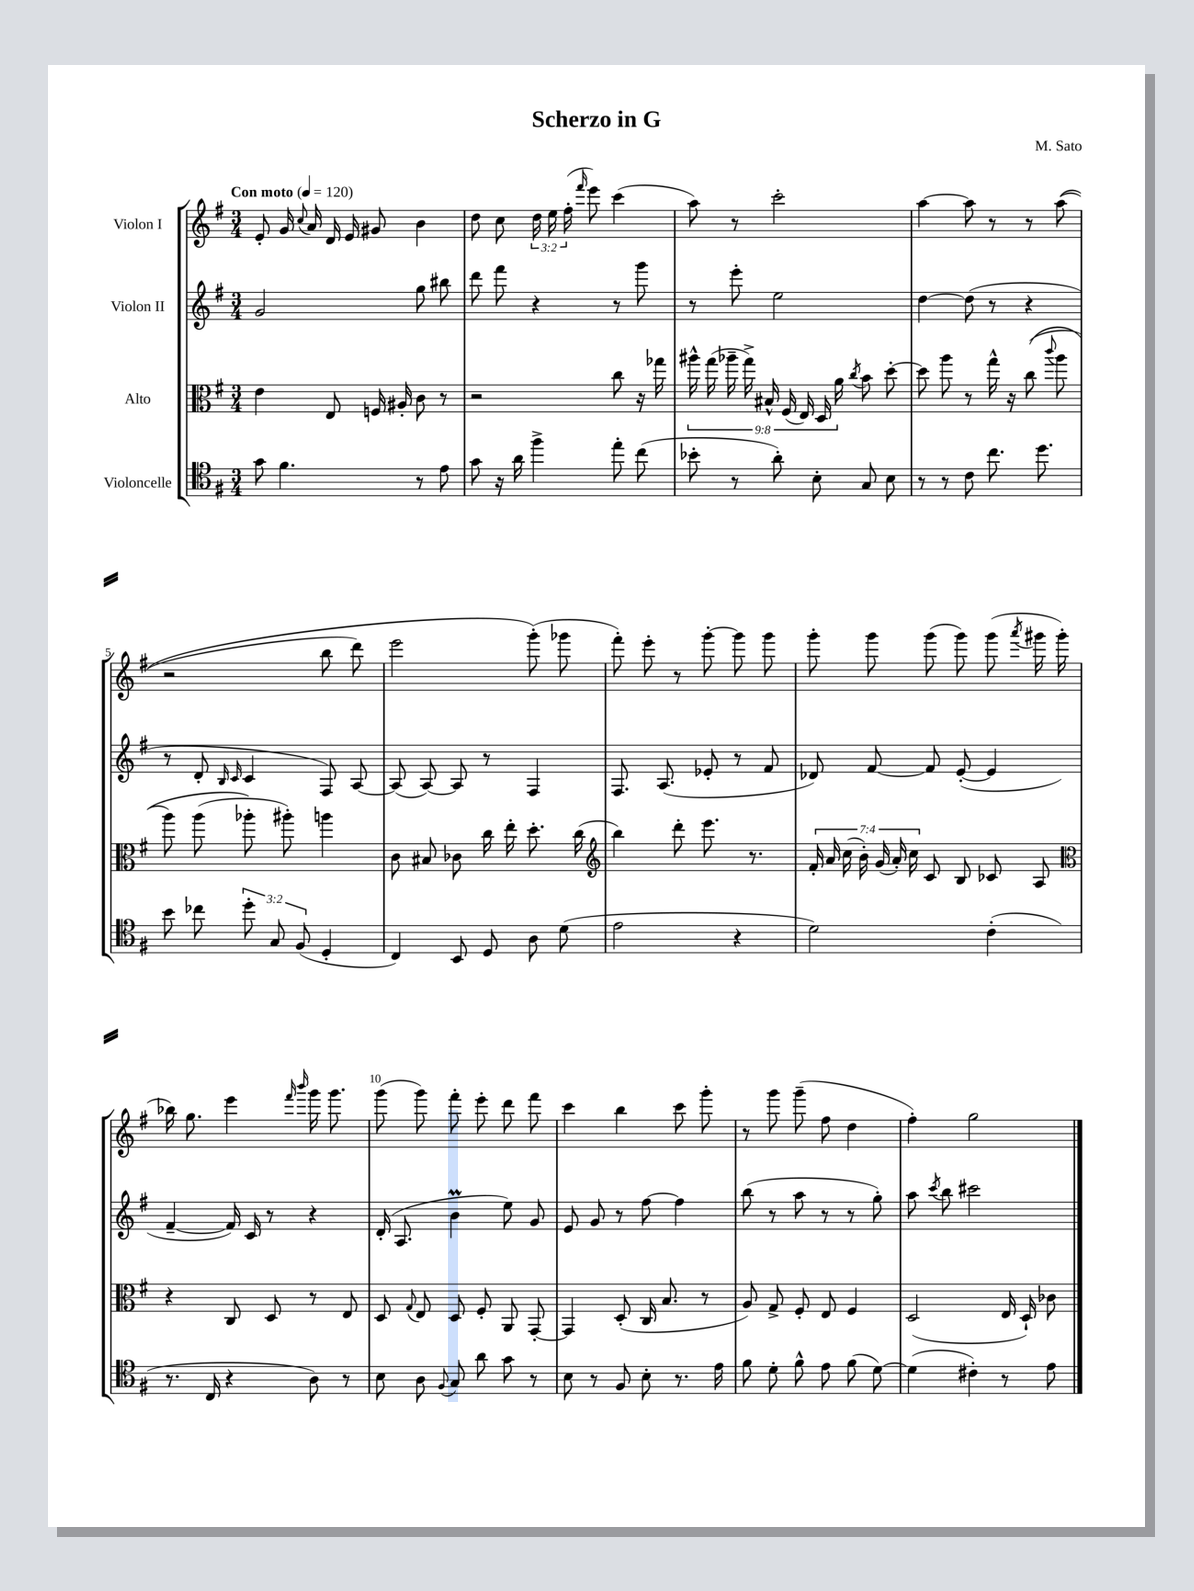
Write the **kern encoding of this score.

**kern	**kern	**kern	**kern
*staff4	*staff3	*staff2	*staff1
*clefC4	*clefC3	*clefG2	*clefG2
*k[f#]	*k[f#]	*k[f#]	*k[f#]
*M3/4	*M3/4	*M3/4	*M3/4
*MM120	*MM120	*MM120	*MM120
8g	4e	2g	8e'
4.f#	.	.	16g
.	.	.	8qqcc
.	.	.	16a
.	8E	.	16d
.	.	.	16e
.	16F	.	8g#
.	16A#'	.	.
8r	8c	8gg	4b
8e	8r	8bb#	.
=	=	=	=
8g	2r	8ddd	8dd
16r	.	8fff#	8cc
16a	.	.	.
4ff#^	.	4r	24dd
.	.	.	24ee
.	.	.	(24ff#'
.	.	.	16qqfff#
.	.	.	8eee)
8ee'	8cc	8r	(4ccc
(8cc	16r	8ggg	.
.	16gg-	.	.
=	=	=	=
8b-'	18aa#^^	8r	8aa)
.	(18gg	.	.
.	18aa-~	.	.
8r	.	8eee'	8r
.	18gg^)	.	.
.	18B#^^	.	.
8a')	.	2ee	2ccc'
.	(18F#	.	.
.	18E)	.	.
8B'	.	.	.
.	18D	.	.
.	18a	.	.
.	8qcc	.	.
8G	8b	.	.
8B	[8dd'	.	.
=	=	=	=
8r	8dd]	[4dd	[4aa
8r	8aa	.	.
8c	8r	(8dd]	8aa]
8.cc	16gg^^	8r	8r
.	16r	.	.
.	&((8cc	4r	8r
8.dd	.	.	.
.	8qqccc	.	.
.	8aa	.	&((8aa
=	=	=	=
8b	8aa)	8r	2r
8cc-	(8aa	8d'	.
.	.	16qqB	.
.	.	16qqc	.
12dd'	8aa-'&)	4c	.
12G	.	.	.
.	8aa#')	.	.
(12F#	.	.	.
4D'	4aa	8F#)	8bb
.	.	[8A	8ddd)
=	=	=	=
4C)	8c	(8A]	2eee
.	8B#	[8A)	.
8BB	8c-	8A]	.
8D	16cc	8r	.
.	16ee'	.	.
8A	8.dd'	4F#	(8ggg'&)
(8d	.	.	8ggg-
.	(16cc	.	.
=	=	=	=
*	*clefG2	*	*
2e	4bb)	8.F#	8fff#')
.	.	.	8eee'
.	.	(8.A	.
.	8ddd'	.	8r
.	8.eee	8e-'	[8ggg'
4r	.	8r	8ggg]
.	8.r	.	.
.	.	8f#	8ggg
=	=	=	=
2d)	28f#'	8d-)	8ggg'
.	28a	.	.
.	(28cc	.	.
.	28b')	.	.
.	.	[8f#	8ggg
.	(28g	.	.
.	28a')	.	.
.	28cc	.	.
.	8c	8f#]	(8ggg
.	8B	([8e'	8ggg)
(4c'	8c-	4e]	(8ggg
.	.	.	8qaaa
.	8A	.	16ggg#
.	.	.	16ggg#'
=	=	=	=
*	*clefC3	*	*
8.r	4r	[4f#~	16bb-)
.	.	.	8.gg
16C	.	.	.
4r	8C	16f#])	4eee
.	.	16c	.
.	8D	8r	.
.	.	.	16qqfff#
.	.	.	16qqbbb
8A)	8r	4r	16ggg
.	.	.	8.ggg
8r	8E	.	.
=	=	=	=
8B	8D	(16d'	(8ggg
.	.	8.A	.
.	8qqG	.	.
8A	8E	.	8ggg)
8qqF#	.	.	.
8G	8D	4b	8fff#'
8a	8F#'	.	8eee'
8g	8AA	8ee)	8ddd
8r	[8GG'	8g	8fff#
=	=	=	=
8B	4GG]	8e	4ccc
8r	.	8g	.
8F#	(8D'	8r	4bb
8B'	16C	[8ff#	.
.	8.B	.	.
8.r	.	4ff#]	8ccc
.	8r	.	8ggg'
16e	.	.	.
=	=	=	=
8f#	8A)	(8bb	8r
8d'	8G^	8r	8ggg
8f#^^	8F#'	8aa	(8ggg~
8e	8E	8r	8ff#
(8f#	4F#	8r	4dd
[8d)	.	8gg')	.
=	=	=	=
(4d]	(2D	8aa	4ff#')
.	.	8qccc	.
.	.	8bb	.
4c#')	.	2ccc#	2gg
8r	16E	.	.
.	16D`)	.	.
8e	8c-	.	.
==	==	==	==
*-	*-	*-	*-
